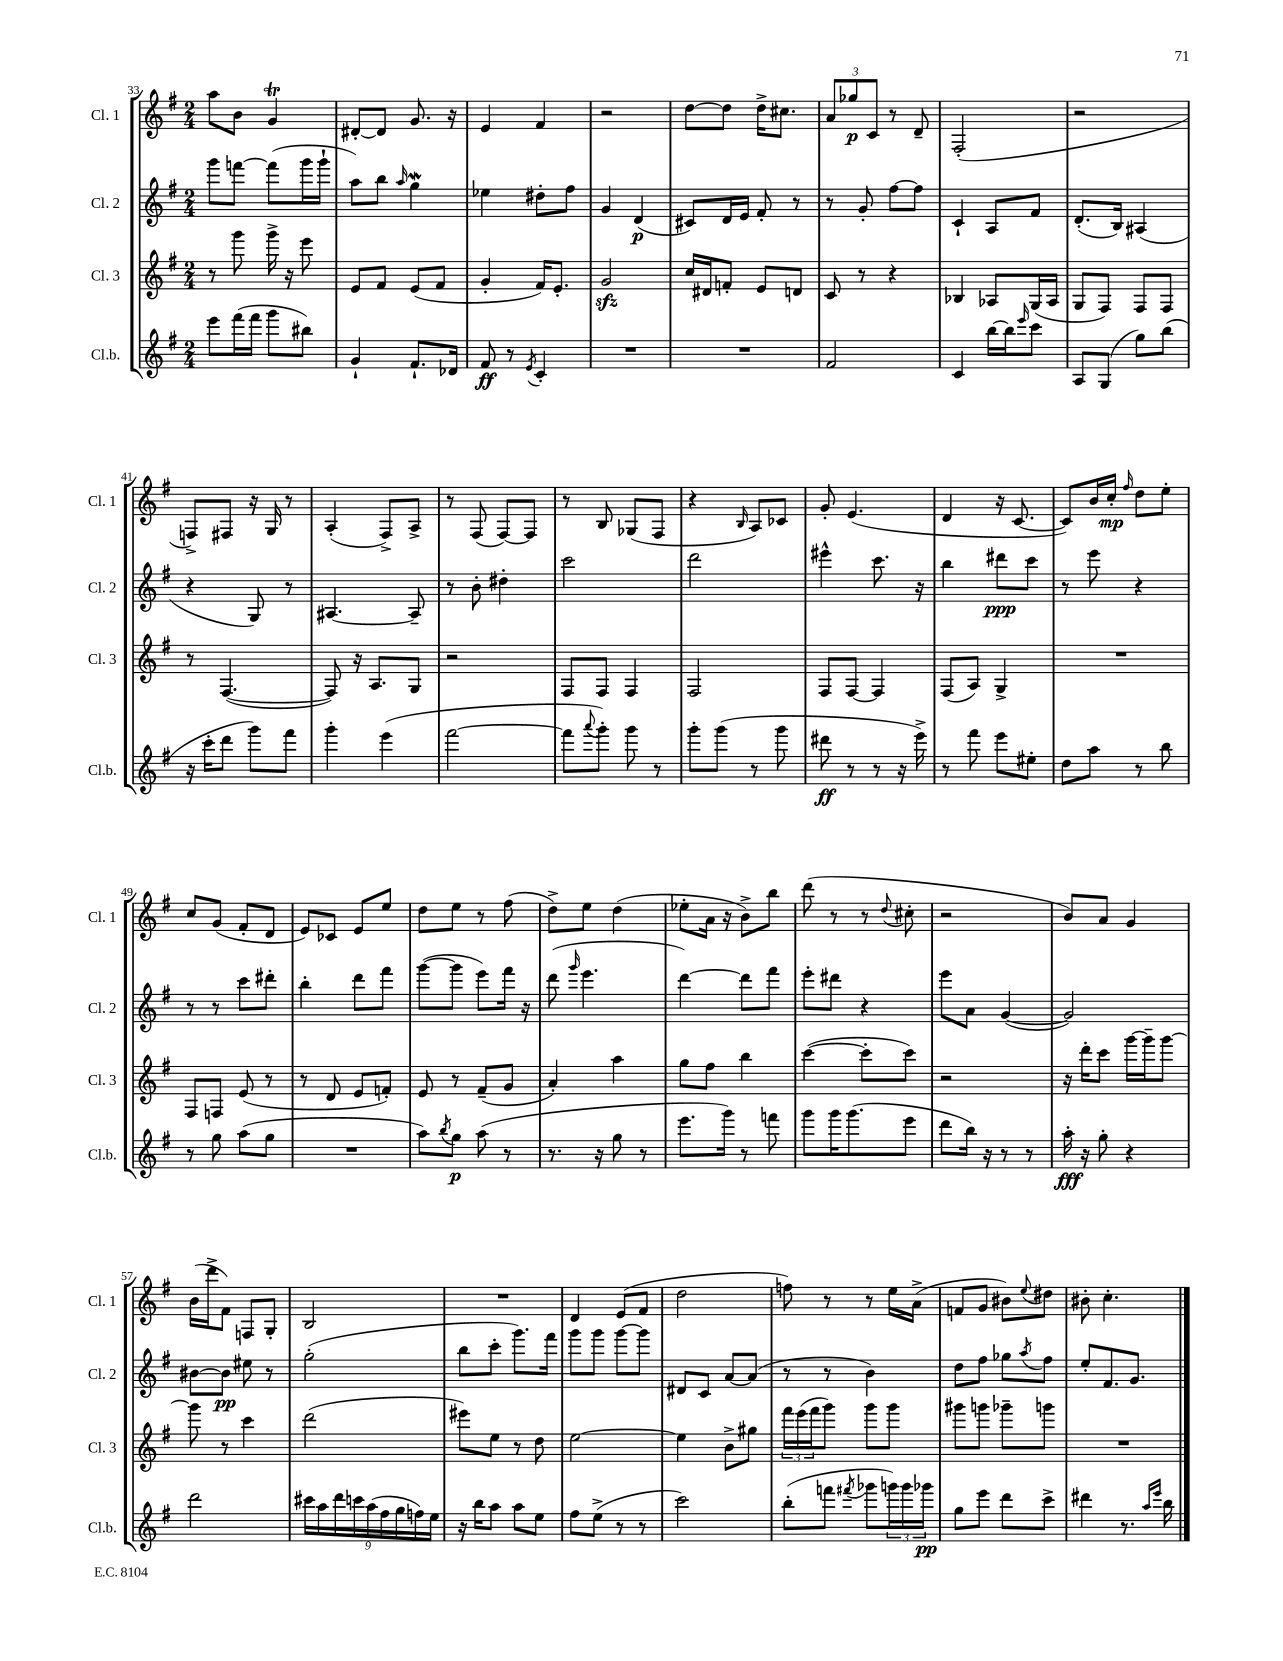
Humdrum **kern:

**kern	**kern	**kern	**kern
*staff4	*staff3	*staff2	*staff1
*clefG2	*clefG2	*clefG2	*clefG2
*k[f#]	*k[f#]	*k[f#]	*k[f#]
*M2/4	*M2/4	*M2/4	*M2/4
8eee\L	8r	8ggg\L	8aa\L
(16fff#\L	8ggg\	[8fff\J	8b\J
16fff#\JJ	.	.	.
8ggg\L	16ggg^\	(8fff\]L	4g/
.	16r	.	.
8bb#\J)	8eee\	16ggg\L	.
.	.	16ggg`\JJ	.
=	=	=	=
4g`/	8e/L	8aa\L)	[8d#'/L
.	8f#/J	8bb\J	8d#/]J
.	.	16qqaa/	.
8.f#`/L	(8e/L	4gg\	8.g/
.	8f#/J	.	.
16d-/Jk	.	.	16r
=	=	=	=
8f#/	4g'/	4ee-\	4e/
8r	.	.	.
8qe/	.	.	.
4c'/	16f#/LK)	8dd#'\L	4f#/
.	8.e'/J	.	.
.	.	8ff#\J	.
=	=	=	=
2r	2g/	4g/	2r
.	.	(4d/	.
=	=	=	=
2r	16cc/LL	8c#/L)	[8dd\L
.	16d#/J	.	.
.	8f'/J	16d/L	8dd\]J
.	.	16e/JJ	.
.	8e/L	8f#'/	16dd^\LK
.	.	.	8.cc#\J
.	8d/J	8r	.
=	=	=	=
2f#/	8c/	8r	12a/L
.	.	.	12gg-/
.	8r	8g'/	.
.	.	.	12c/J
.	4r	[8ff#\L	8r
.	.	8ff#\]J	8d~/
=	=	=	=
4c/	4B-/	4c`/	(2F#'/
[16bb\LL	8A-/L	8A/L	.
16bb\]J	.	.	.
16qqeee/	.	.	.
8ccc\J	(16G/L	8f#/J	.
.	16A-/JJ	.	.
=	=	=	=
8A/L	8G/L	(8.d'/L	2r
(8G/J	8F#/J)	.	.
.	.	16B/Jk)	.
8gg\L)	8F#/L	(4A#/	.
(8bb\J	8F#/J	.	.
=	=	=	=
16r	8r	4r	8F^/L)
16ccc'\LK	.	.	.
8ddd\J	([4.F#/	.	8F#/J
8ggg\L)	.	8G/)	16r
.	.	.	16G/
8fff#\J	.	8r	8r
=	=	=	=
4ggg'\	8F#/])	[4.A#/	(4A'/
.	16r	.	.
.	8.A/L	.	.
(4eee\	.	.	8F#^/L)
.	8G/J	8A#~/]	8A^/J
=	=	=	=
[2fff#\	2r	8r	8r
.	.	8b'\	(8F#/
.	.	4dd#'\	[8F#/L)
.	.	.	8F#/]J
=	=	=	=
8fff#\]L	8F#/L	2ccc\	8r
8qqaaa/	.	.	.
8ggg'\J)	8F#/J	.	8B/
8ggg\	4F#/	.	(8G-/L
8r	.	.	8F#/J
=	=	=	=
8ggg'\L	2F#/	2ddd\	4r
(8ggg\J	.	.	.
.	.	.	16qqB/
8r	.	.	8A/L)
8ggg\	.	.	8c-/J
=	=	=	=
8ddd#\	8F#/L	4eee#^^\	8g'/
8r	[8F#/J	.	(4.e/
8r	4F#/]	8.ccc\	.
16r	.	.	.
16eee^\)	.	16r	.
=	=	=	=
8r	(8F#/L	4bb\	4d/
8fff#\	8A/J)	.	.
8eee\L	4G^/	8ddd#\L	16r
.	.	.	[8.c/
8ee#'\J	.	8ccc\J	.
=	=	=	=
8dd\L	2r	8r	8c/]L)
8aa\J	.	8eee\	16b/L
.	.	.	16cc'/JJ
.	.	.	16qqff#/
8r	.	4r	8dd\L
8bb\	.	.	8ee'\J
=	=	=	=
8r	8F#/L	8r	8cc/L
8gg\	8F/J	8r	(8g/J
(8aa\L	(8e/	8ccc\L	8f#'/L
8gg\J	8r	8ddd#'\J	8d/J
=	=	=	=
2r	8r	4bb'\	8e/L)
.	8d/	.	8c-/J
.	8e/L	8ddd\L	8e/L
.	8f'/J)	8fff#\J	8ee/J
=	=	=	=
8aa\L)	8e/	([8ggg\L	8dd\L
8qbb/	.	.	.
8gg\J	8r	8ggg\]J	8ee\J
(8aa\	(8f#~/L	8eee\L)	8r
8r	8g/J	16fff#\Jk	(8ff#\
.	.	16r	.
=	=	=	=
8.r	4a'/)	(8ddd\	8dd^\L)
.	.	16qqggg/	.
.	.	4.eee\	8ee\J
16r	.	.	.
8gg\	4aa\	.	(4dd\
8r	.	.	.
=	=	=	=
8.eee\L	8gg\L	[4ddd\)	8ee-'\L
.	8ff#\J	.	16a\Jk
16ggg\Jk)	.	.	16r
8r	4bb\	8ddd\]L	8b^\L)
8fff\	.	8fff#\J	8bb\J
=	=	=	=
8ggg\L	([4ccc\	8eee'\L	(8ddd\
16ggg\K	.	8ddd#\J	8r
(8.ggg\	.	.	.
.	8ccc'\]L	4r	8r
.	.	.	8qqdd/
8eee\J	8ccc\J)	.	8cc#'\
=	=	=	=
8ddd\L	2r	8eee\L	2r
16bb\Jk)	.	8a\J	.
16r	.	.	.
8r	.	([4g/	.
8r	.	.	.
=	=	=	=
16aa'\	16r	2g/])	8b/L)
16r	16ddd'\LK	.	.
8gg'\	8ccc\J	.	8a/J
4r	[16ggg\LL	.	4g/
.	16ggg~\]J	.	.
.	[8ggg\J	.	.
=	=	=	=
2ddd\	8ggg\]	[8b#\L	(16b\LL
.	.	.	16ddd^\J
.	8r	8b#\]J	8f#\J)
.	4ccc\	8ee#\	8F/L
.	.	8r	8G'/J
=	=	=	=
18ccc#\LL	(2ddd\	(2gg'\	2B/
18aa\	.	.	.
18ddd\	.	.	.
18ccc\	.	.	.
(18aa\	.	.	.
18ff#\	.	.	.
18gg\	.	.	.
18ff\)	.	.	.
18ee\JJ	.	.	.
=	=	=	=
16r	8eee#\L)	8bb\L	2r
16bb\LK	.	.	.
8aa\J	8ee\J	8ccc'\J	.
8aa\L	8r	8.ggg\L)	.
8ee\J	8dd\	.	.
.	.	16fff#\Jk	.
=	=	=	=
8ff#\L	[2ee\	8ggg\L	4d/
(8ee^\J	.	8ggg\J	.
8r	.	[8ggg\L	(8e/L
8r	.	8ggg\]J	8f#/J
=	=	=	=
2ccc\)	4ee\]	8d#/L	2dd\
.	.	8c/J	.
.	8b^\L	[8a/L	.
.	8gg#\J	(8a/]J	.
=	=	=	=
(8bb'\L	24fff#\LL	8r	8ff\)
.	(24eee\	.	.
.	24fff#\J	.	.
8fff\J	8ggg\J)	8r	8r
8qfff#/	.	.	.
8ggg-\L	8ggg\L	4b\)	8r
24ggg\L)	8ggg\J	.	16ee\LL
24ggg\	.	.	.
.	.	.	(16a^\JJ
24ggg-\JJ	.	.	.
=	=	=	=
8gg\L	8ggg#\L	8dd\L	8f/L
8eee\J	8ggg\J	8ff#\J	8g/J
8ddd\L	8ggg-~\L	8gg-\L	8b#\L)
.	.	8qaa/	8qqee/
8ccc^\J	8ggg\J	8ff#\J	8dd#\J
=	=	=	=
4ddd#\	2r	8ee'/L	8b#'\
.	.	8.f#/	4.cc'\
8.r	.	.	.
.	.	8.g/J	.
16qqaa/LL	.	.	.
16qqeee/JJ	.	.	.
16bb\	.	.	.
==	==	==	==
*-	*-	*-	*-
